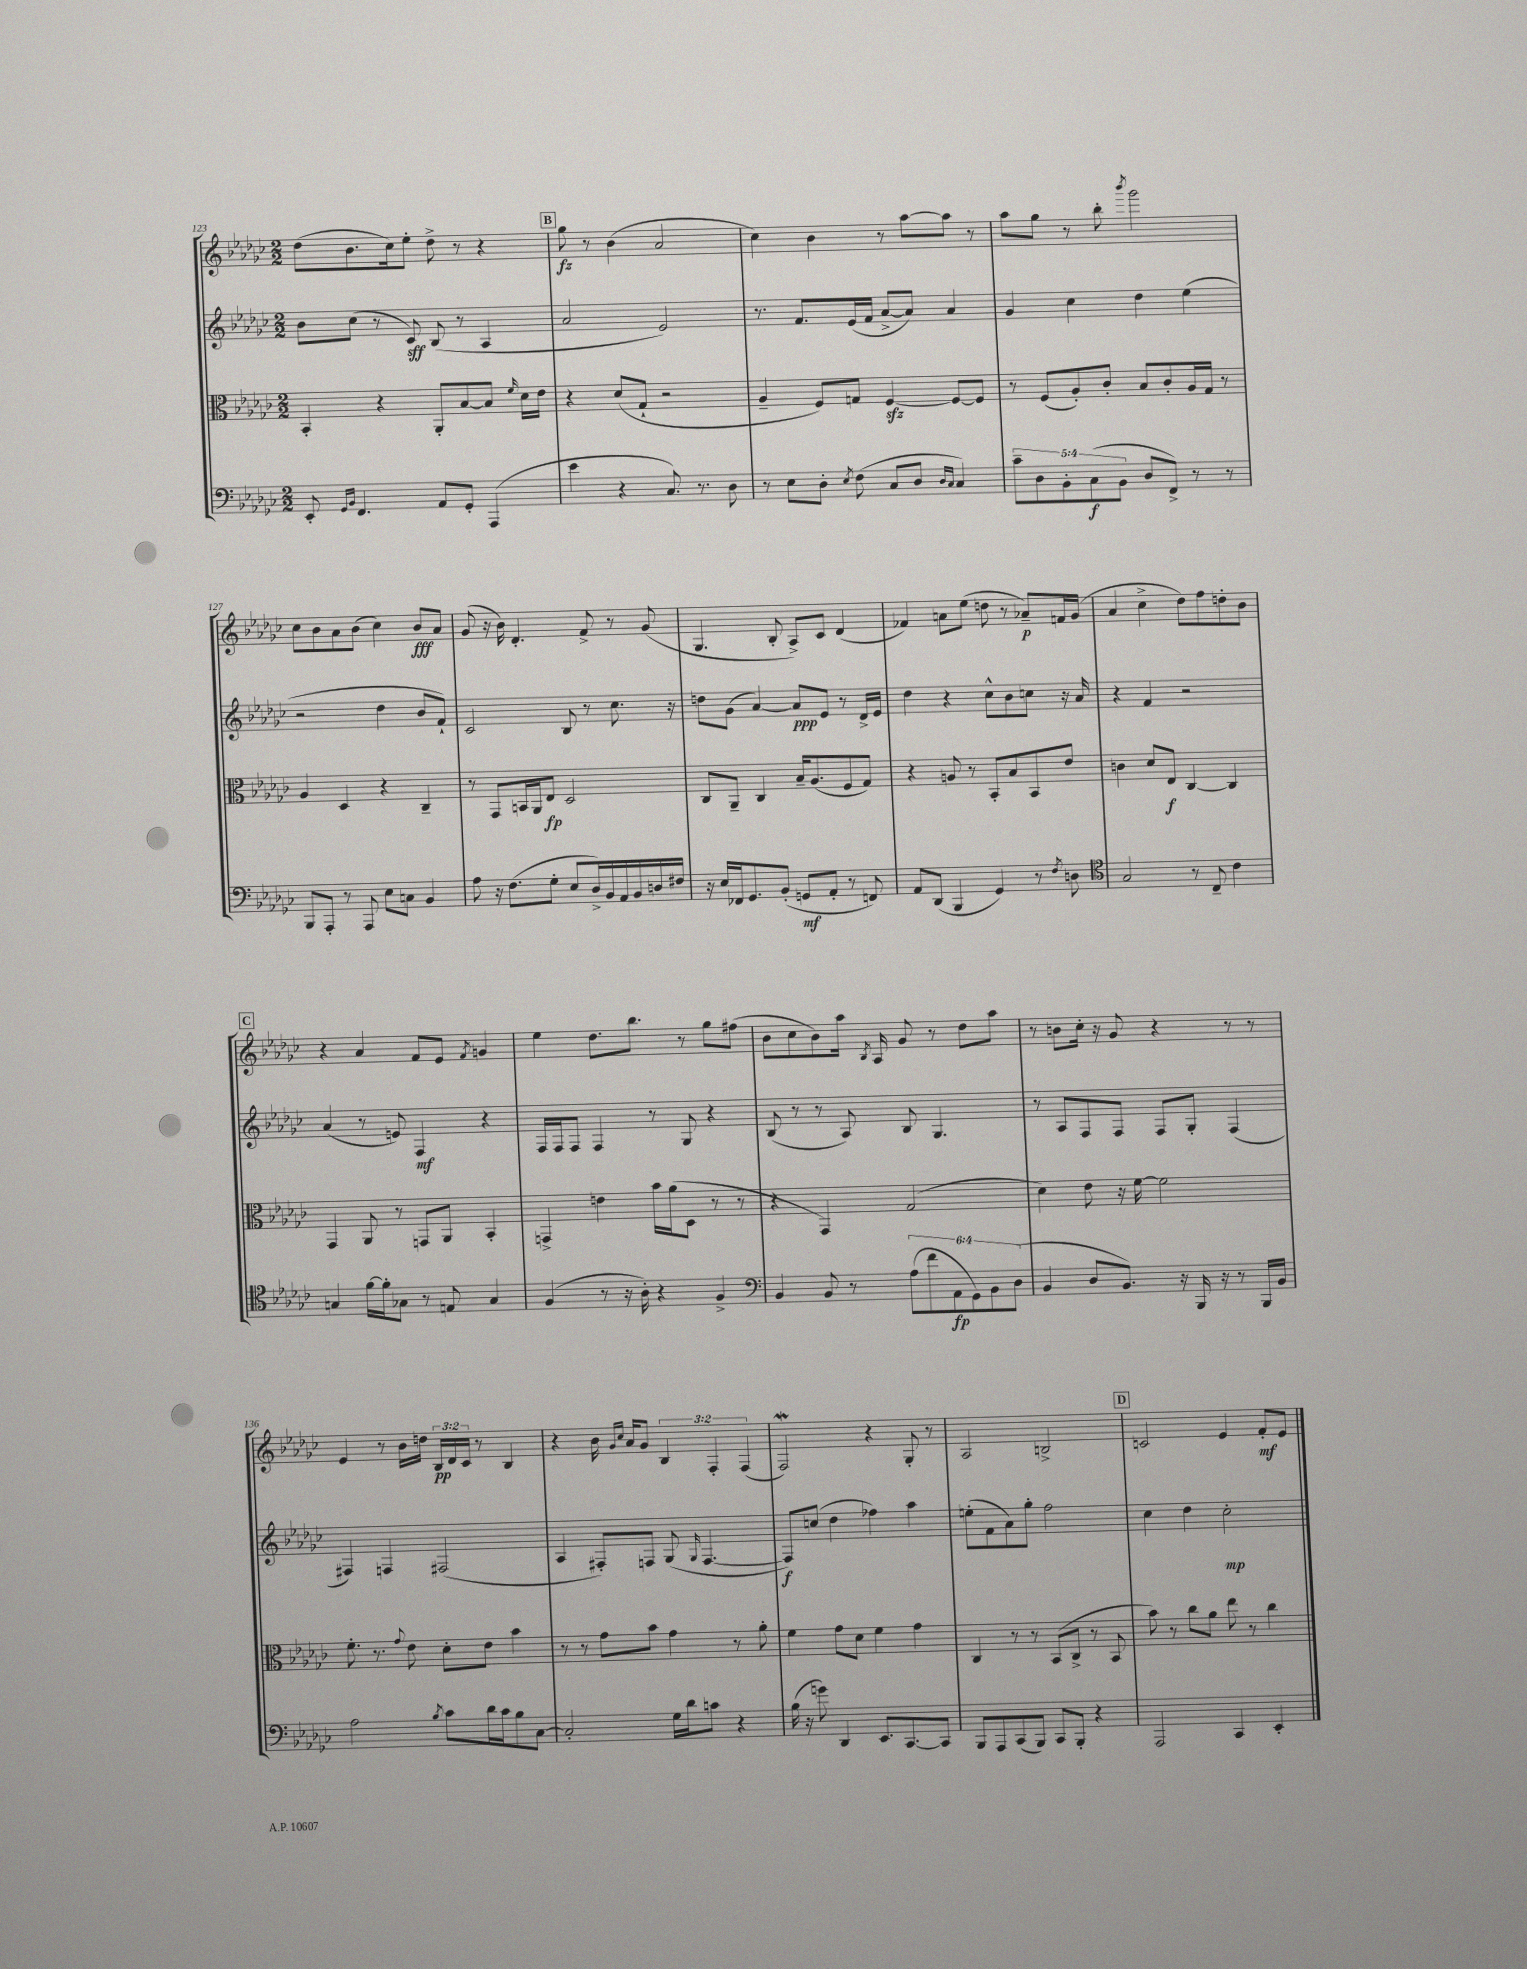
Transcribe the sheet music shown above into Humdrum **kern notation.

**kern	**kern	**kern	**kern
*staff4	*staff3	*staff2	*staff1
*clefF4	*clefC3	*clefG2	*clefG2
*k[b-e-a-d-g-c-]	*k[b-e-a-d-g-c-]	*k[b-e-a-d-g-c-]	*k[b-e-a-d-g-c-]
*M2/2	*M2/2	*M2/2	*M2/2
8EE-'	4BB-'	8b-	(8dd-
16qqGG-	.	.	.
16qqBB-	.	.	.
4.FF	.	(8cc-	8.b-
.	4r	8r	.
.	.	.	16cc-)
.	.	8c-)	8ee-'
8AA-	8AA-'	(8B-	8dd-^
8GG-'	[8B-	8r	8r
(4AAA-	8B-]	4A-	4r
.	16qqf	.	.
.	16d-	.	.
.	16e-	.	.
=	=	=	=
4e-	4r	2a-	8gg-
.	.	.	8r
4r	(8d-	.	(4b-
.	8G-`	.	.
8.C-)	2r	2e-)	2a-
8.r	.	.	.
8D-	.	.	.
=	=	=	=
8r	4A-~	8.r	4cc-)
8E-	.	.	.
.	.	8.f	.
8D-'	8F)	.	4b-
8qE-	.	.	.
(8F	8G	(16e-	.
.	.	16f	.
8C-	[4F	[8a-^	8r
8D-	.	8a-])	[8aa-
16qqD-	.	.	.
16qqC-	.	.	.
4C-)	8F_	4a-	8aa-]
.	8F]	.	8r
=	=	=	=
10c-~	8r	4g-	8aa-
10D-	.	.	.
.	(8F	.	8gg-
10BB-'	.	.	.
.	8A-')	4cc-	8r
(10C-	.	.	.
.	8c-'	.	8bb-'
10BB-	.	.	.
.	.	.	8qbbb-
8D-	8B-	4dd-	2ggg-
8FF^)	8c-'	.	.
8r	16A-	(4ee-	.
.	16G-	.	.
8r	8r	.	.
=	=	=	=
8BBB-	4A-	2r	8cc-
8AAA-'	.	.	8b-
8r	4D-	.	8a-
8AAA-	.	.	(8b-
8E-	4r	4dd-	4cc-)
8C	.	.	.
4BB-	4C-~	8b-	8b-
.	.	8f`)	8a-
=	=	=	=
8A-	8r	2c-	(8g-
16r	8GG-	.	16r
(8.F	.	.	16b-)
.	16BB	.	4.d-'
.	16AA-	.	.
8G-'	8E-	.	.
8E-	2D-	8B-	.
16D-^)	.	8r	8f^
16BB-	.	.	.
16AA-	.	8.cc-	8r
16BB-	.	.	.
16D	.	.	(8g-
16F#	.	16r	.
=	=	=	=
16r	8C-	8dd	4.G-
16E-	.	.	.
16FF-	8AA-~	(8g-	.
8.GG-	.	.	.
.	4C-	[4a-)	.
(8BB-'	.	.	8B-'
8GG	16B-~	8a-]	8A-^)
.	(8.A-	.	.
8AA-'	.	8e-	8c-
8r	8F	8r	(4d-
8FF)	8G-)	16d-^	.
.	.	16e-	.
=	=	=	=
8AA-	4r	4dd-	4f-)
(8DD-	.	.	.
4BBB-	8A	4r	8a
.	8r	.	(8ee-
4GG-)	8BB-'	8cc-^^	8dd
.	8B-	8b-	8r
8r	8BB-	8cc	8a-~)
8qF	.	.	.
8D	8e-	16r	16f
.	.	16a-	(16g-
=	=	=	=
*clefC4	*	*	*
2G-	4c	4r	4a-
.	8d-	4f	4cc-^
.	8E-	.	.
8r	[4C-	2r	8dd-)
8C-~	.	.	8ff
4c-	4C-]	.	8dd'
.	.	.	8b-
=	=	=	=
4G	4GG-	(4a-	4r
[16f	8AA-	8r	4a-
16f']	.	.	.
8G-	8r	8e)	.
8r	8GG	4F	8f
8E	8AA-	.	8e-
.	.	.	8qf
4G-	4BB-'	4r	4g
=	=	=	=
(4F	4GG^	16F	4ee-
.	.	16F	.
.	.	8F	.
8r	4e	4F	8.dd-
16r	.	.	.
16A-')	.	.	8.bb-
4r	16b-	8r	.
.	(16a-	.	.
.	8D-	8G-	8r
4F^	8r	4r	8gg-
.	8r	.	(8ff#
=	=	=	=
*clefF4	*	*	*
4BB-	4r	(8B-	8b-
.	.	8r	8cc-
8BB-	4GG-)	8r	8b-)
8r	.	8A-)	16aa-
.	.	.	8qB-
.	.	.	16A-
(12A-	(2G-	8B-	8g-
12f	.	.	.
.	.	4.G-	8r
12AA-	.	.	.
12GG-)	.	.	8dd-
12BB-	.	.	.
.	.	.	8aa-
(12D-	.	.	.
=	=	=	=
4BB-	4d-)	8r	8r
.	.	8A-	8b
8D-	8e-	8F	16cc-'
.	.	.	16r
8.BB-)	16r	8F	8g-
.	[16f	.	.
.	2f]	8F	4r
16r	.	.	.
16BBB-	.	8G-'	.
16r	.	.	.
8r	.	(4F	8r
16BBB-	.	.	8r
16BB-	.	.	.
=	=	=	=
2A-	8.f'	4F#)	4e-
.	8.r	.	.
.	.	4F	8r
.	8qqg-	.	.
.	8e-	.	16b-
.	.	.	16dd
8qB-	.	.	.
8c-	8d-'	(2F#	24B-
.	.	.	24d-
.	.	.	24c-
16d-	8e-	.	8r
16c-	.	.	.
8B-	4b-	.	4B-
[8C-	.	.	.
=	=	=	=
2C-']	8r	4A-	4r
.	8r	.	.
.	8g-	8F#')	16b-
.	.	.	16qqg-
.	.	.	16qqcc-
.	.	.	16a-
.	8b-	8F	8g-
16G-	4g-	(8G-	6B-
16d-	.	.	.
.	.	16qqG-	.
8c	.	[4.F	.
.	.	.	6F'
4r	8r	.	.
.	.	.	(6F
.	8a-'	.	.
=	=	=	=
(16B-	4f	8F])	2F)
16r	.	.	.
8g)	.	(8cc	.
4DD-	8g-	4dd-	.
.	8d-	.	.
8.EE-	4f	4ff-)	4r
[8.CC-	.	.	.
.	4g-	4aa-	8G-'
8CC-]	.	.	8r
=	=	=	=
8BBB-	4C-	(8ee'	2A-
8AAA-	.	8f	.
(8CC-	8r	8a-)	.
8BBB-)	8r	8gg-'	.
8CC-	(8BB-	2ff	2B^
8BBB-'	8C-^	.	.
4r	8r	.	.
.	8BB-	.	.
=	=	=	=
2AAA-	8b-)	4cc-	2c
.	8r	.	.
.	8cc-	4dd-	.
.	8a-	.	.
4CC-	8ee-	2cc-'	4e-
.	8r	.	.
4EE-'	4cc-	.	8f'
.	.	.	8e-
==	==	==	==
*-	*-	*-	*-
